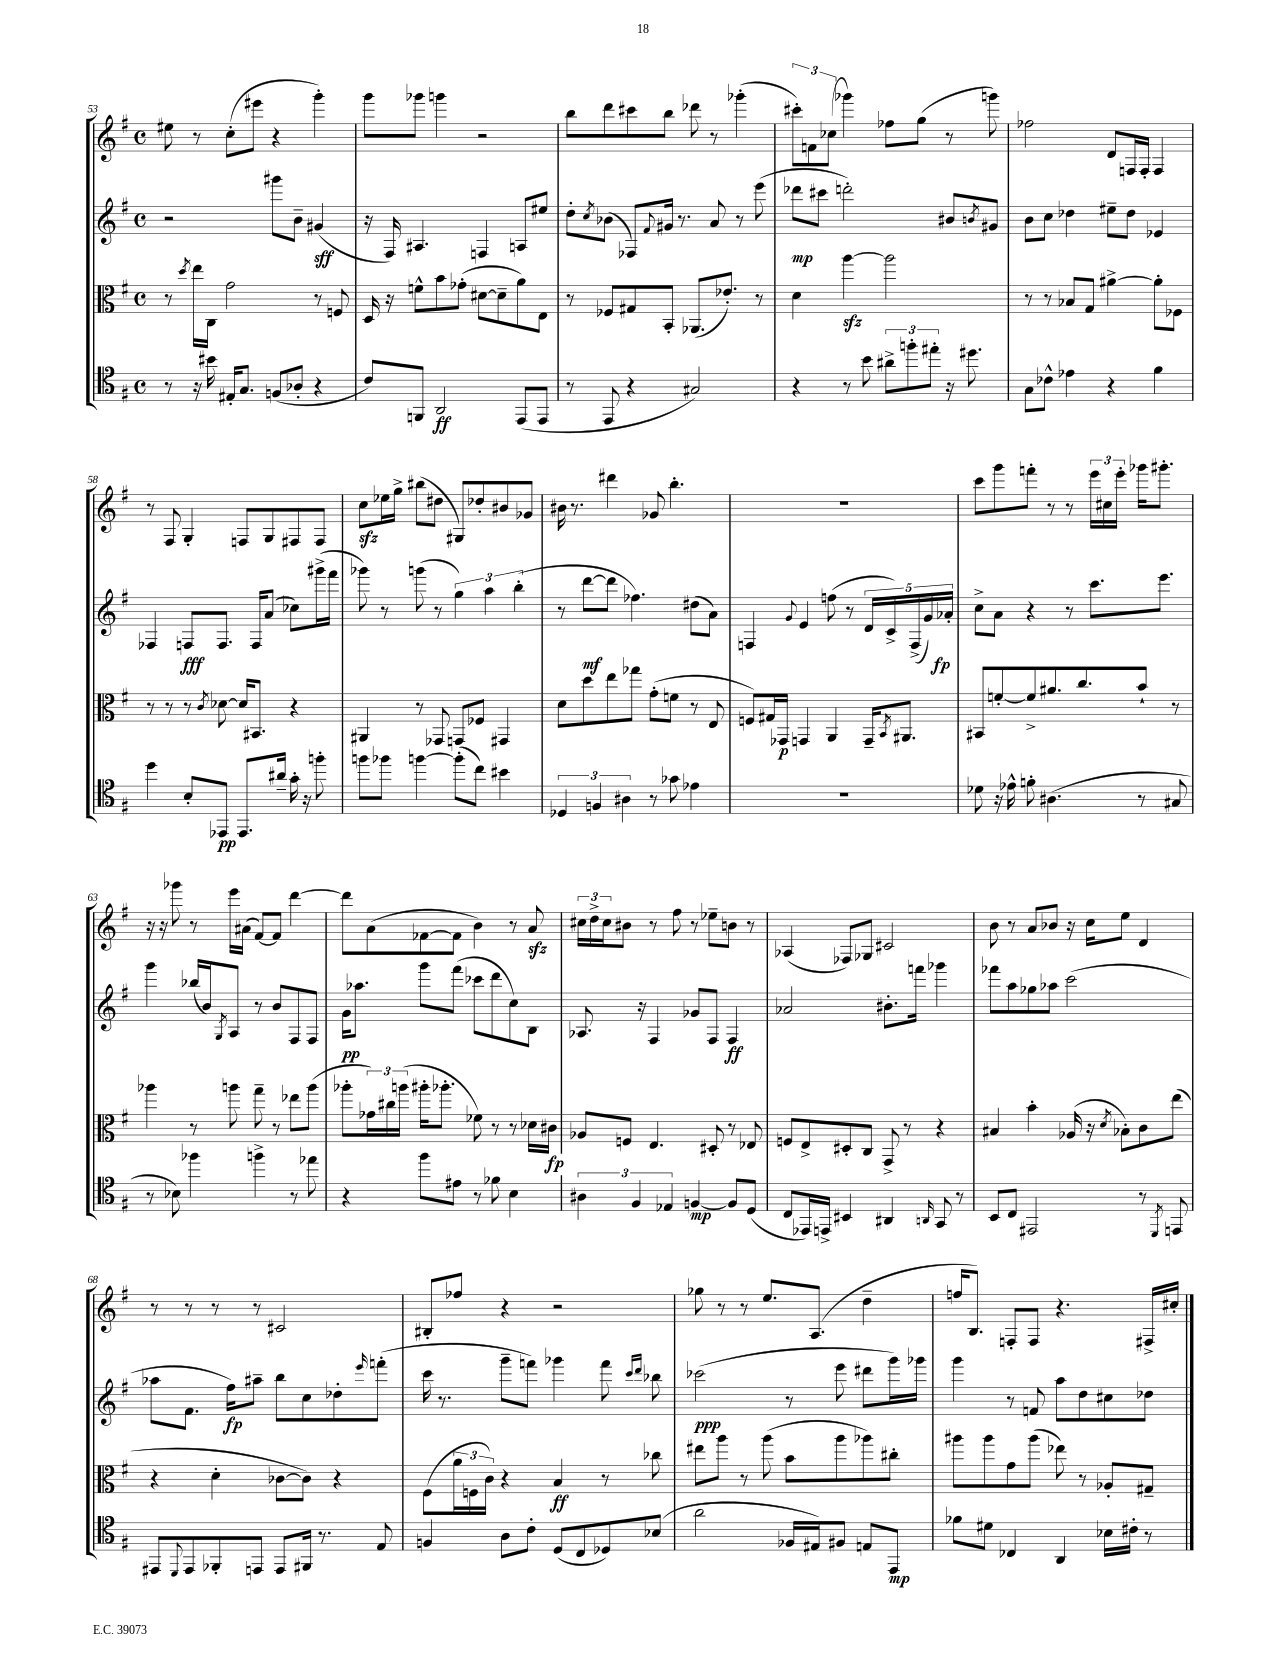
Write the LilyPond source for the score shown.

<<
\new StaffGroup <<
\new Staff = "s0" {
    \clef treble \key g \major \defaultTimeSignature \time 4/4
    eis''8 r8 c''8-.( eis'''8 r4 g'''4-.) |
    g'''8 ges'''8 g'''4 r2 |
    b''8 d'''8 cis'''8 b''8 des'''8 r8 ges'''4-.( |
    \tuplet 3/2 { cis'''8-.) f'8 ces''8( } ges'''4) fes''8 g''8( r8 g'''8) |
    fes''2 d'8 f16 f16-. f4 |
    r8 fis8 g4-. f8 g8 fis8 fis8 |
    c''8\sfz ees''16 g''16-> bis''8( dis''8 gis8) des''8-. bis'8 ges'8 |
    bis'16 r8. dis'''4 ges'8 b''4.-. |
    R1 |
    c'''8 g'''8 f'''8-. r8 r8 \tuplet 3/2 { e'''16 cis''16 e'''16-. } ges'''16 gis'''8.-. |
    r16 r16 ges'''8 r8 e'''16 ais'16( fis'8~) fis'8 d'''4~ |
    d'''8 a'8( fes'8~ fes'8 b'4) r8 a'8\sfz |
    \tuplet 3/2 { cis''16 d''16-> cis''16 } bis'8 r8 fis''8 r8 ees''8-- b'8 r8 |
    aes4( fes8) ges8 cis'2 |
    b'8 r8 a'8 bes'8 r16 c''16 e''8 d'4 |
    r8 r8 r8 r8 cis'2 |
    bis8-. fes''8 r4 r2 |
    ges''8 r8 r8 e''8. a8.( d''4-- |
    f''16 b8.) f8-. f8 r4. fis16-> cis''16-. \bar "|." |
}
\new Staff = "s1" {
    \clef treble \key g \major \defaultTimeSignature \time 4/4
    r2 gis'''8 b'8-- gis'4\sff( |
    r16 fis16) ais4. f4 a8 eis''8 |
    d''8-. \acciaccatura { c''8 } bes'8( fes8) \appoggiatura { fis'8 } gis'16 r8. a'8 r8 e'''8( |
    des'''8\mp cis'''8 d'''2-.) bis'8 \acciaccatura { b'8 } gis'8 |
    b'8 c''8 des''4 eis''8-- des''8 ees'4 |
    fes4 f8\fff f8. f16 a'8( ces''8) gis'''16->( fis'''16 |
    ges'''8) r8 g'''8( r8 \tuplet 3/2 { g''4) a''4 b''4-.( } |
    r8 d'''8~\mf d'''8 fes''4.) dis''8( a'8) |
    f4 \appoggiatura { g'8 } e'4 f''8( r8 \tuplet 5/4 { d'16 c'16->) f16->( g'16) aes'16-.\fp } |
    c''8-> a'8 r4 r8 c'''8. e'''8. |
    g'''4 bes''16( b'16) \acciaccatura { g8 } a8 r8 b'8 fis8 fis8 |
    g'16\pp aes''8. g'''8 fis'''8( ces'''8 d'''8 c''8) b8 |
    aes8. r16 fis4 ges'8 fis8 fis4\ff |
    aes'2 bis'8.-. f'''16 ges'''4 |
    fes'''8 a''8 ges''8 aes''8 c'''2( |
    aes''8 fis'8. fis''16\fp) ais''8-- b''8 c''8 des''8-. \grace { e'''16 } f'''8-.( |
    c'''16 r8. g'''8-- f'''8) ges'''4 f'''8 \grace { c'''16 d'''16 } bes''8 |
    ces'''2\ppp( r8 e'''8 dis'''8 g'''16) ges'''16 |
    g'''4 r8 f'8 a''8 d''8 cis''8 des''8 \bar "|." |
}
\new Staff = "s2" {
    \clef alto \key g \major \defaultTimeSignature \time 4/4
    r8 \acciaccatura { d''8 } e''16 c16 g'2 r8 f8 |
    d16 r16 f'8-^ b'8 ges'8-.( dis'8~ dis'8-- a'8) e8 |
    r8 fes8 gis8 b,8-. aes,8.( ees'8.-.) r8 |
    d'4 a''4~\sfz a''2 |
    r8 r8 bes8 g8 ais'4~-> ais'8-. fes8 |
    r8 r8 r8 \acciaccatura { c'8 } des'8~ des'16 bis,8. r4 |
    ais,4 r8 ges,8 g,8 fes8 gis,4 |
    d'8 d''8 e''8 ges''8 g'8-.( f'8 r8 e8 |
    f8) gis16 ges,16\p g,4 a,4 g,16-- \acciaccatura { b,8 } ais,8. |
    bis,8 f'8~-. f'8-> ais'8. c''8. b'8-! r8 |
    aes''4 r8 a''8 g''8-- r8 ees''8 a''8( |
    aes''8-. \tuplet 3/2 { ges'16) cis''16 a''16( } ais''16-. aes''8.-. fes'8) r8 r8 des'16 cis'16\fp |
    aes8 f8 e4. dis8-. r8 ees8 |
    f8 e8-> dis8-. c8 g,8-> r8 r4 |
    bis4 b'4-. aes16( r16 \acciaccatura { d'8 } bes8-.) c'8 e''8( |
    r4 d'4-. ces'8~ ces'8) r4 |
    fis8( \tuplet 3/2 { a'16 f16 c'16) } r4 b4\ff r8 ces''8 |
    eis''8 a''8 r8 a''8( b'8 a''8 aes''8) cis''8-. |
    ais''8 ais''8 g'8 ais''8( ees''8) r8 aes8-. gis8-- \bar "|." |
}
\new Staff = "s3" {
    \clef tenor \key g \major \defaultTimeSignature \time 4/4
    r8 r16 bis'16 eis16-. g8. f8( aes8-. r4 |
    c'8) f,8 a,2\ff e,8( e,8 |
    r8 e,8 r4 gis2) |
    r4 r8 b'8 \tuplet 3/2 { ais'8-> f''8-. eis''8-. } r16 dis''8. |
    g8 ces'8-^ ees'4 r4 fis'4 |
    d''4 b8-. ees,8\pp ees,8. ais'16-- g'16-. r16 f''8-. |
    f''8 fes''8 f''4~ f''8-.( c''8) bis'4 |
    \tuplet 3/2 { des4 f4 ais4 } r8 ges'8 ees'4 |
    R1 |
    des'8 r16 ees'16-^ f'8-. ais4.( r8 gis8 |
    r8 bes8) fes''4 f''4-> r8 ees''8 |
    r4 fis''8 eis'8 r8 fes'8 b4 |
    \tuplet 3/2 { ais4 fis4 ees4 } f4~\mp f8 d8( |
    c8 ees,16) e,16-> bis,4 ais,4 \grace { a,16 } g,8 r8 |
    b,8 c8 eis,2 r8 \acciaccatura { d,8 } e,8 |
    eis,8 \appoggiatura { d,8 } eis,8 fes,8-. e,8 e,8 fis,16 r8. e8 |
    f4 a8 c'8-. d8( c8 des8) bes8( |
    a'2 fes16 eis16) fis8 e8 e,8\mp |
    fes'8 dis'8 ces4 a,4 bes16 cis'16-. r8 \bar "|." |
}
>>
>>
\layout { \context { \Score currentBarNumber = #53 } }
